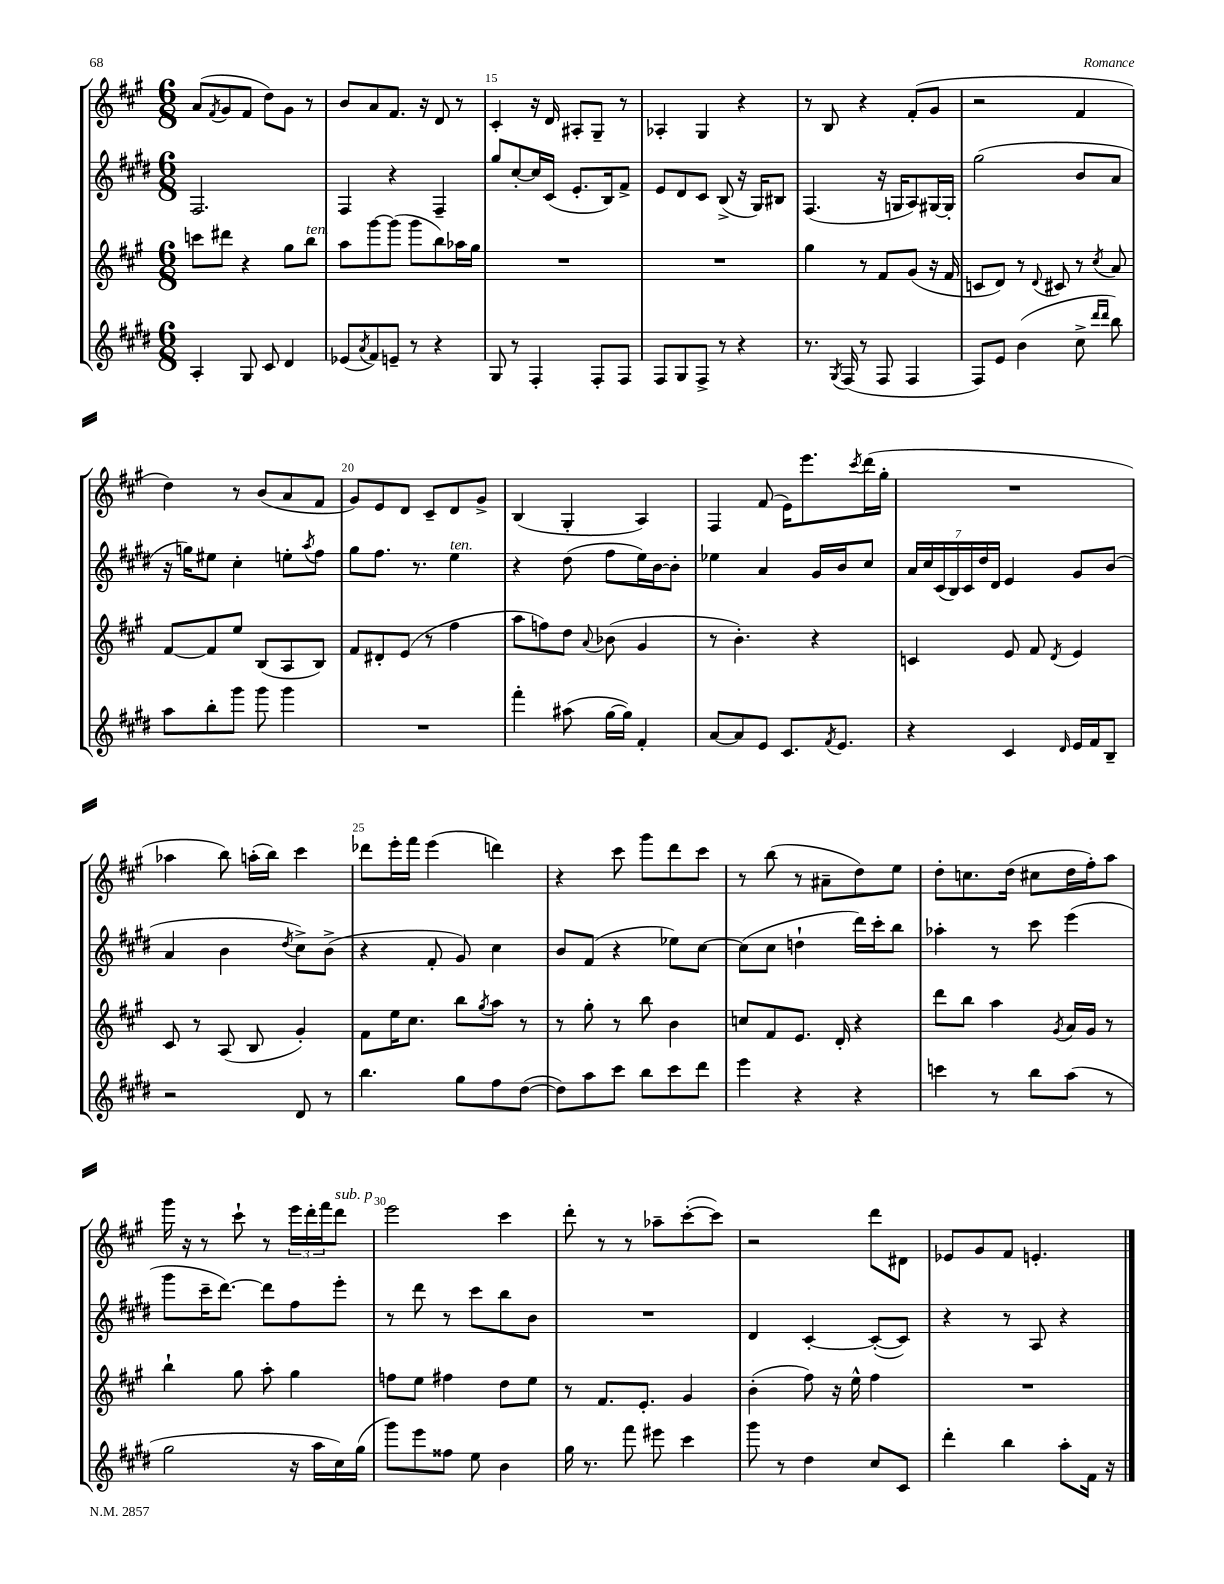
<<
\new StaffGroup <<
\new Staff = "s0" {
    \clef treble \key a \major \numericTimeSignature \time 6/8
    a'8( \acciaccatura { fis'8 } gis'8 fis'8 d''8) gis'8 r8 |
    b'8 a'8 fis'8. r16 d'8 r8 |
    cis'4-. r16 d'16 ais8-. gis8-- r8 |
    aes4-. gis4 r4 |
    r8 b8 r4 fis'8-.( gis'8 |
    r2 fis'4 |
    d''4) r8 b'8( a'8 fis'8 |
    gis'8) e'8 d'8 cis'8-- d'8 gis'8-> |
    b4( gis4-. a4) |
    fis4 fis'8( e'16) e'''8. \acciaccatura { cis'''8 } d'''16( gis''16-. |
    R2. |
    aes''4 b''8) a''16-.( b''16) cis'''4 |
    des'''8 e'''16-. fis'''16 e'''4( d'''4) |
    r4 cis'''8 gis'''8 d'''8 cis'''8 |
    r8 b''8( r8 ais'8-- d''8) e''8 |
    d''8-. c''8. d''16( cis''8 d''16 fis''16-.) a''8 |
    gis'''16 r16 r8 cis'''8-! r8 \tuplet 3/2 { e'''16 d'''16-. fis'''16 } d'''8^\markup { \italic "sub. p" } |
    e'''2 cis'''4 |
    d'''8-. r8 r8 aes''8-- cis'''8~-.( cis'''8) |
    r2 d'''8 dis'8 |
    ees'8 gis'8 fis'8 e'4.-. \bar "|." |
}
\new Staff = "s1" {
    \clef treble \key e \major \numericTimeSignature \time 6/8
    fis2. |
    fis4 r4 fis4-- |
    gis''8 cis''8~-. cis''16 cis'16( e'8.-. b16) fis'8-> |
    e'8 dis'8 cis'8 b8->( r16 gis16) bis8 |
    fis4.( r16 g16 a8) gis16~ gis16-. |
    gis''2( b'8 a'8 |
    r16 g''16) eis''8 cis''4-. e''8-. \acciaccatura { a''8 } fis''8 |
    gis''8 fis''8. r8. e''4^\markup { \italic "ten." } |
    r4 dis''8( fis''8 e''16) b'16~ b'8-. |
    ees''4 a'4 gis'16 b'16 cis''8 |
    \tuplet 7/4 { a'16 cis''16 cis'16( b16) cis'16 dis''16 dis'16 } e'4 gis'8 b'8( |
    a'4 b'4 \acciaccatura { dis''8 } cis''8->) b'8->( |
    r4 fis'8-. gis'8) cis''4 |
    b'8 fis'8( r4 ees''8) cis''8~ |
    cis''8( cis''8 d''4-! dis'''16) cis'''16-. b''8 |
    aes''4-. r8 cis'''8 e'''4( |
    gis'''8 cis'''16-- dis'''8.~) dis'''8 fis''8 e'''8-. |
    r8 dis'''8 r8 cis'''8 b''8 b'8 |
    R2. |
    dis'4 cis'4~-. cis'8~-.( cis'8) |
    r4 r8 a8 r4 \bar "|." |
}
\new Staff = "s2" {
    \clef treble \key a \major \numericTimeSignature \time 6/8
    c'''8 dis'''8 r4 gis''8 b''8^\markup { \italic "ten." } |
    a''8 gis'''8~ gis'''8( gis'''8 b''8) aes''16 gis''16 |
    R2. |
    R2. |
    gis''4 r8 fis'8 gis'8( r16 fis'16 |
    c'8 d'8) r8 \appoggiatura { d'8 } cis'8 r8 \acciaccatura { cis''8 } a'8 |
    fis'8~ fis'8 e''8 b8( a8 b8) |
    fis'8 dis'8-. e'8( r8 fis''4 |
    a''8 f''8) d''8 \appoggiatura { a'8 } bes'8( gis'4 |
    r8 b'4.-.) r4 |
    c'4 e'8 fis'8 \acciaccatura { d'8 } e'4 |
    cis'8 r8 a8( b8 gis'4-.) |
    fis'8 e''16 cis''8. b''8 \acciaccatura { gis''8 } a''8 r8 |
    r8 gis''8-. r8 b''8 b'4 |
    c''8 fis'8 e'8. d'16-. r4 |
    d'''8 b''8 a''4 \acciaccatura { gis'8 } a'16 gis'16 r8 |
    b''4-! gis''8 a''8-. gis''4 |
    f''8 e''8 fis''4 d''8 e''8 |
    r8 fis'8. e'8.-. gis'4 |
    b'4-.( fis''8) r16 e''16-^ fis''4 |
    R2. \bar "|." |
}
\new Staff = "s3" {
    \clef treble \key e \major \numericTimeSignature \time 6/8
    a4-. gis8 cis'8 dis'4 |
    ees'8( \acciaccatura { a'8 } fis'8) e'8-- r8 r4 |
    gis8 r8 fis4-. fis8-. fis8 |
    fis8 gis8 fis8-> r8 r4 |
    r8. \acciaccatura { gis8 } fis16( r8 fis8 fis4 |
    fis8) e'8 b'4( cis''8-> \grace { dis'''16 dis'''16 } b''8) |
    a''8 b''8-. gis'''8 gis'''8 gis'''4 |
    R2. |
    fis'''4-. ais''8( gis''16~ gis''16) fis'4-. |
    a'8~ a'8 e'8 cis'8. \acciaccatura { fis'8 } e'8. |
    r4 cis'4 \grace { dis'16 } e'16 fis'16 b8-- |
    r2 dis'8 r8 |
    b''4. gis''8 fis''8 dis''8~( |
    dis''8) a''8 cis'''8 b''8 cis'''8 dis'''8 |
    e'''4 r4 r4 |
    c'''4 r8 b''8 a''8( r8 |
    gis''2 r16 a''16 cis''16) gis''16( |
    gis'''8) e'''8 fisis''8 e''8 b'4 |
    gis''16 r8. fis'''8 eis'''8 cis'''4 |
    gis'''8 r8 dis''4 cis''8 cis'8 |
    dis'''4-. b''4 a''8-. fis'16 r16 \bar "|." |
}
>>
>>
\layout { \context { \Score currentBarNumber = #13 \override BarNumber.break-visibility = ##(#f #t #t) barNumberVisibility = #(every-nth-bar-number-visible 5) } }
